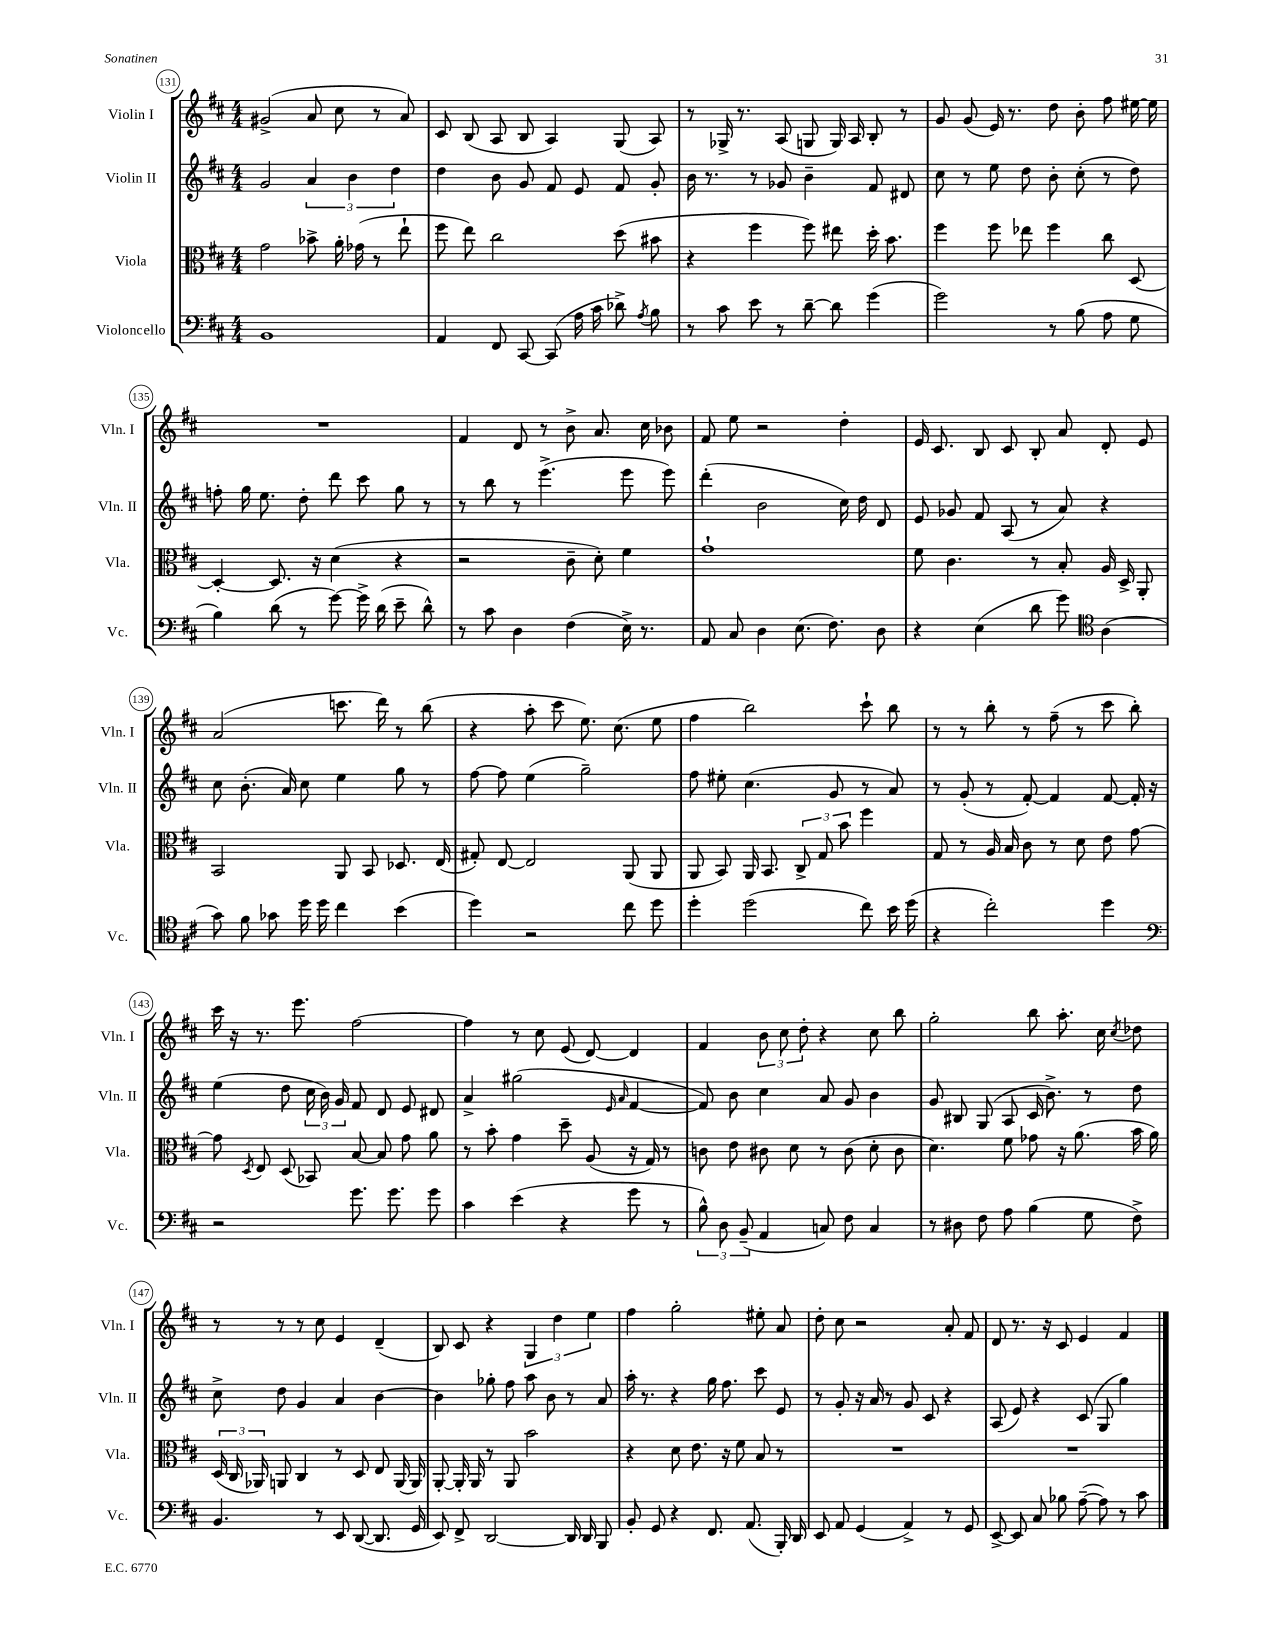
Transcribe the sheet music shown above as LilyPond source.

<<
\new StaffGroup <<
\new Staff = "s0" \with { instrumentName = "Violin I" shortInstrumentName = "Vln. I" } {
    \clef treble \key d \major \numericTimeSignature \time 4/4
    \autoBeamOff gis'2->( a'8 cis''8 r8 a'8) |
    cis'8 b8( a8 b8 a4) g8( a8) |
    r8 ges16-> r8. a8( g8 g16) a16 b8-. r8 |
    g'8 g'8( e'16) r8. d''8 b'8-. fis''8 eis''16~ eis''16 |
    R1 |
    fis'4 d'8 r8 b'8-> a'8. cis''16 bes'8 |
    fis'8 e''8 r2 d''4-. |
    e'16 cis'8. b8 cis'8 b8-. a'8 d'8-. e'8 |
    a'2( c'''8. d'''16) r8 b''8( |
    r4 a''8-. cis'''8 e''8.) cis''8.( e''8 |
    fis''4 b''2) cis'''8-! b''8 |
    r8 r8 b''8-. r8 fis''8--( r8 cis'''8 b''8-.) |
    cis'''16 r16 r8. e'''8. fis''2~ |
    fis''4 r8 cis''8 e'8( d'8~) d'4 |
    fis'4 \tuplet 3/2 { b'8 cis''8 d''8-. } r4 cis''8 b''8 |
    g''2-. b''8 a''8.-. cis''16 \acciaccatura { cis''8 } des''8 |
    r8 r8 r8 cis''8 e'4 d'4--( |
    b8) cis'8 r4 \tuplet 3/2 { g4 d''4 e''4 } |
    fis''4 g''2-. eis''8-. a'8 |
    d''8-. cis''8 r2 a'8-. fis'8 |
    d'8 r8. r16 cis'8 e'4 fis'4 \bar "|." |
}
\new Staff = "s1" \with { instrumentName = "Violin II" shortInstrumentName = "Vln. II" } {
    \clef treble \key d \major \numericTimeSignature \time 4/4
    \autoBeamOff g'2 \tuplet 3/2 { a'4 b'4 d''4 } |
    d''4 b'8 g'8 fis'8 e'8 fis'8 g'8-. |
    b'16 r8. r8 ges'8 b'4-- fis'8 dis'8 |
    cis''8 r8 e''8 d''8 b'8-. cis''8-.( r8 d''8) |
    f''8-. g''16 e''8. d''8-. d'''8 cis'''8 g''8 r8 |
    r8 b''8 r8 e'''4.->( e'''8 e'''8) |
    d'''4-.( b'2 cis''16) d''16 d'8 |
    e'8 ges'8 fis'8 a8( r8 a'8) r4 |
    cis''8 b'8.-.( a'16) cis''8 e''4 g''8 r8 |
    fis''8~ fis''8 e''4( g''2--) |
    fis''8 eis''8-. cis''4.( g'8 r8 a'8) |
    r8 g'8-.( r8 fis'8~-.) fis'4 fis'8~ fis'16-. r16 |
    e''4( d''8 \tuplet 3/2 { cis''16 b'16) g'16 } fis'8 d'8 e'8 dis'8 |
    a'4-> gis''2( \grace { e'16 a'16 } fis'4~ |
    fis'8) b'8 cis''4 a'8 g'8 b'4 |
    g'8 bis8 g8( a8 cis'16 b'8.->) r8 d''8 |
    cis''8-> d''8 g'4 a'4 b'4~ |
    b'4 ges''8-. fis''8 a''8 b'8 r8 a'8 |
    a''16-. r8. r4 g''16 fis''8. cis'''8 e'8 |
    r8 g'8-. r16 a'16 r8 g'8 cis'8 r4 |
    a8( e'8) r4 cis'8( g8 g''4) \bar "|." |
}
\new Staff = "s2" \with { instrumentName = "Viola" shortInstrumentName = "Vla." } {
    \clef alto \key d \major \numericTimeSignature \time 4/4
    \autoBeamOff g'2 bes'8-> a'16-. ges'16( r8 e''8-! |
    fis''8 e''8) cis''2 d''8( bis'8 |
    r4 fis''4 fis''8) eis''8 d''16-. b'8. |
    fis''4 fis''8 ees''8 fis''4 cis''8 d8~ |
    d4~-. d8. r16 d'4( r4 |
    r2 cis'8-- d'8-.) fis'4 |
    g'1-! |
    fis'8 cis'4. r8 b8-. a16 d16-> a,8-. |
    b,2 a,8 b,8 des8. e16( |
    gis8-.) e8~ e2 a,8( a,8 |
    a,8 b,8) a,16 b,8. \tuplet 3/2 { cis8-> g8 b'8 } fis''4 |
    g8 r8 a16 b16 cis'8 r8 d'8 e'8 g'8~ |
    g'8 \acciaccatura { d8 } e8 d8( bes,8) b8~ b8 g'8 a'8 |
    r8 b'8-. g'4 d''8-- a8( r16 g16) r8 |
    c'8 e'8 cis'8 d'8 r8 cis'8( d'8-. cis'8 |
    d'4.) fis'8 ges'8 r16 a'8.( b'16 a'16) |
    \tuplet 3/2 { d16( cis16 aes,16) } a,8 cis4 r8 d8 e8 a,16( a,16) |
    a,8~-. a,16-. a,16 r8 a,8 b'2 |
    r4 d'8 e'8. r16 fis'8 b8 r8 |
    R1 |
    R1 \bar "|." |
}
\new Staff = "s3" \with { instrumentName = "Violoncello" shortInstrumentName = "Vc." } {
    \clef bass \key d \major \numericTimeSignature \time 4/4
    \autoBeamOff b,1 |
    a,4 fis,8 cis,8~ cis,8( a16 cis'16 des'8->) \acciaccatura { a8 } b8 |
    r8 cis'8 e'8 r8 d'8~-- d'8 g'4( |
    g'2) r8 b8( a8 g8 |
    b4) d'8( r8 g'8~) g'16-> d'16( e'8-- d'8-^) |
    r8 cis'8 d4 fis4( e16->) r8. |
    a,8 cis8 d4 e8.( fis8.) d8 |
    r4 e4( d'8 g'8) \clef tenor a4( |
    g'8) fis'8 ges'8 d''16 d''16 cis''4 b'4( |
    d''4) r2 cis''8 d''8 |
    d''4-. d''2( cis''8) b'16 d''16( |
    r4 cis''2-.) d''4 |
    \clef bass r2 g'8. g'8. g'8 |
    cis'4 e'4( r4 g'8 r8 |
    \tuplet 3/2 { b8-^) d8 b,8--( } a,4 c8) fis8 c4 |
    r8 dis8 fis8 a8 b4( g8 fis8->) |
    b,4. r8 e,8 d,8~( d,8. g,16 |
    e,8) fis,8-> d,2~ d,16 d,16 b,,8 |
    b,8-. g,8 r4 fis,8. a,8.( b,,16-.) d,16 |
    e,8 a,8 g,4( a,4->) r8 g,8 |
    e,8~-> e,8 cis8 bes8 a8~--( a8) r8 cis'8 \bar "|." |
}
>>
>>
\layout { \context { \Score currentBarNumber = #131 \override BarNumber.stencil = #(make-stencil-circler 0.1 0.3 ly:text-interface::print) } }
